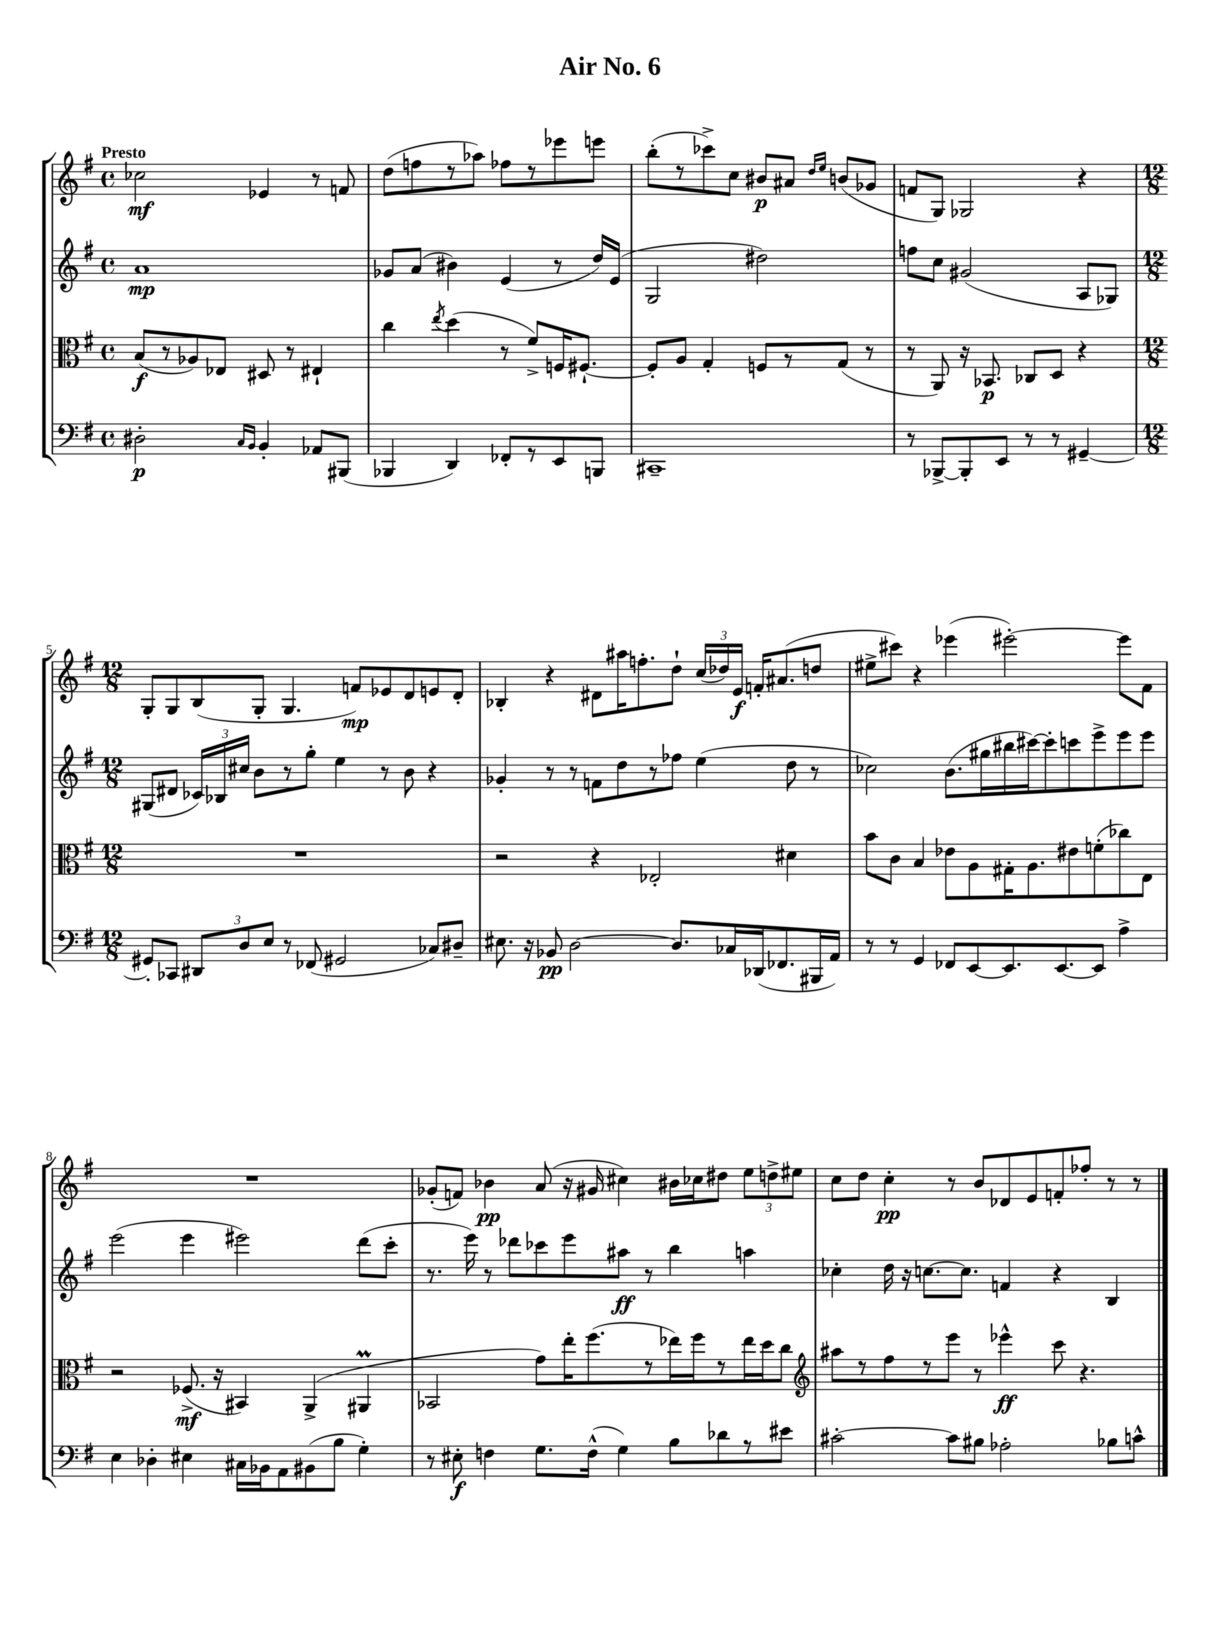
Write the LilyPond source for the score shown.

\header { title = "Air No. 6" }
<<
\new StaffGroup <<
\new Staff = "s0" {
    \clef treble \key g \major \defaultTimeSignature \time 4/4 \tempo "Presto"
    \autoBeamOff ces''2\mf ees'4 r8 f'8 |
    d''8[( f''8 r8 aes''8]) fes''8[ r8 ees'''8 e'''8] |
    b''8[-.( r8 ces'''8->) c''8] bis'8[\p ais'8] \grace { d''16[ e''16] } b'8[( ges'8] |
    f'8[ g8]) ges2 r4 |
    \numericTimeSignature \time 12/8 g8[-. g8 b8( g8]-. g4. f'8[\mp) ees'8 d'8 e'8 d'8]-. |
    bes4-. r4 dis'8[ ais''16 f''8.-. d''8]-! \tuplet 3/2 { c''16[( des''16) e'16]\f } f'16[-. ais'8.( d''8] |
    eis''8[-> cis'''8]) r4 ees'''4( eis'''2~-.) eis'''8[ fis'8] |
    R1. |
    ges'8[-.( f'8]) bes'4\pp a'8( r16 gis'16 cis''4) bis'16[ ces''16 dis''8] \tuplet 3/2 { e''8[ d''8-> eis''8] } |
    c''8[ d''8] c''4-.\pp r8 b'8[ des'8 e'8 f'8-. fes''8]-. r8 r8 \bar "|." |
}
\new Staff = "s1" {
    \clef treble \key g \major \defaultTimeSignature \time 4/4
    \autoBeamOff a'1\mp |
    ges'8[ a'8]( bis'4) e'4( r8 d''16[) e'16]( |
    g2 dis''2) |
    f''8[ c''8] gis'2( a8[ ges8]) |
    \numericTimeSignature \time 12/8 gis8[( dis'8] \tuplet 3/2 { ces'16[) bes16 cis''16] } b'8[ r8 g''8]-. e''4 r8 b'8 r4 |
    ges'4-. r8 r8 f'8[ d''8 r8 fes''8] e''4( d''8 r8 |
    ces''2) b'8.[( gis''16 bis''16 cis'''16~) cis'''8-. c'''8 e'''8-> e'''8 e'''8] |
    e'''2( e'''4 eis'''2) d'''8[( c'''8]-. |
    r8. e'''16) r8 des'''8[ ces'''8 e'''8 ais''8]\ff r8 b''4 a''4 |
    ces''4-. d''16 r16 c''8.[~ c''8.] f'4 r4 b4 \bar "|." |
}
\new Staff = "s2" {
    \clef alto \key g \major \defaultTimeSignature \time 4/4
    \autoBeamOff b8[\f( r8 aes8) ees8] dis8 r8 eis4-! |
    c''4 \acciaccatura { e''8 } d''4( r8 fis'8[->) f16 fis8.]~-! |
    fis8[-. a8] g4-. f8[ r8 g8]( r8 |
    r8 a,8) r16 bes,8.\p ces8[ d8] r4 |
    \numericTimeSignature \time 12/8 R1. |
    r2 r4 ees2-. dis'4 |
    b'8[ c'8] b4 ees'8[ a8 gis16-. a8. eis'8 f'8-.( ces''8) e8] |
    r2 fes8.->\mf( r16 bis,4) a,4->( ais,4\prall |
    bes,2 g'8[) e''16-. fis''8.( r8 ees''16) fis''16 r8 ees''16 d''16 c''8] |
    \clef treble ais''8[ r8 fis''8 r8 e'''8] r8 ees'''4-^\ff c'''8 r4. \bar "|." |
}
\new Staff = "s3" {
    \clef bass \key g \major \defaultTimeSignature \time 4/4
    \autoBeamOff dis2-.\p \grace { c16[ b,16] } b,4-. aes,8[ bis,,8]( |
    bes,,4 d,4) fes,8[-. r8 e,8 b,,8] |
    cis,1-- |
    r8 bes,,8[~-> bes,,8-. e,8] r8 r8 gis,4~-- |
    \numericTimeSignature \time 12/8 gis,8[-. ces,8] \tuplet 3/2 { dis,8[ d8 e8] } r8 fes,8( gis,2 ces8[) dis8]-- |
    eis8. r16 bes,8\pp d2~ d8.[ ces16 des,16( fes,8. bis,,16 a,16]) |
    r8 r8 g,4 fes,8[ e,8~ e,8. e,8.~ e,8] a4-> |
    e4 des4-. eis4 cis16[ bes,16 a,8 bis,8( b8] g4-.) |
    r8 eis8-.\f f4 g8.[ f16]-^( g4) b8[ des'8 r8 eis'8] |
    cis'2~-. cis'8[ bis8] aes2-. bes8[ c'8]-^ \bar "|." |
}
>>
>>
